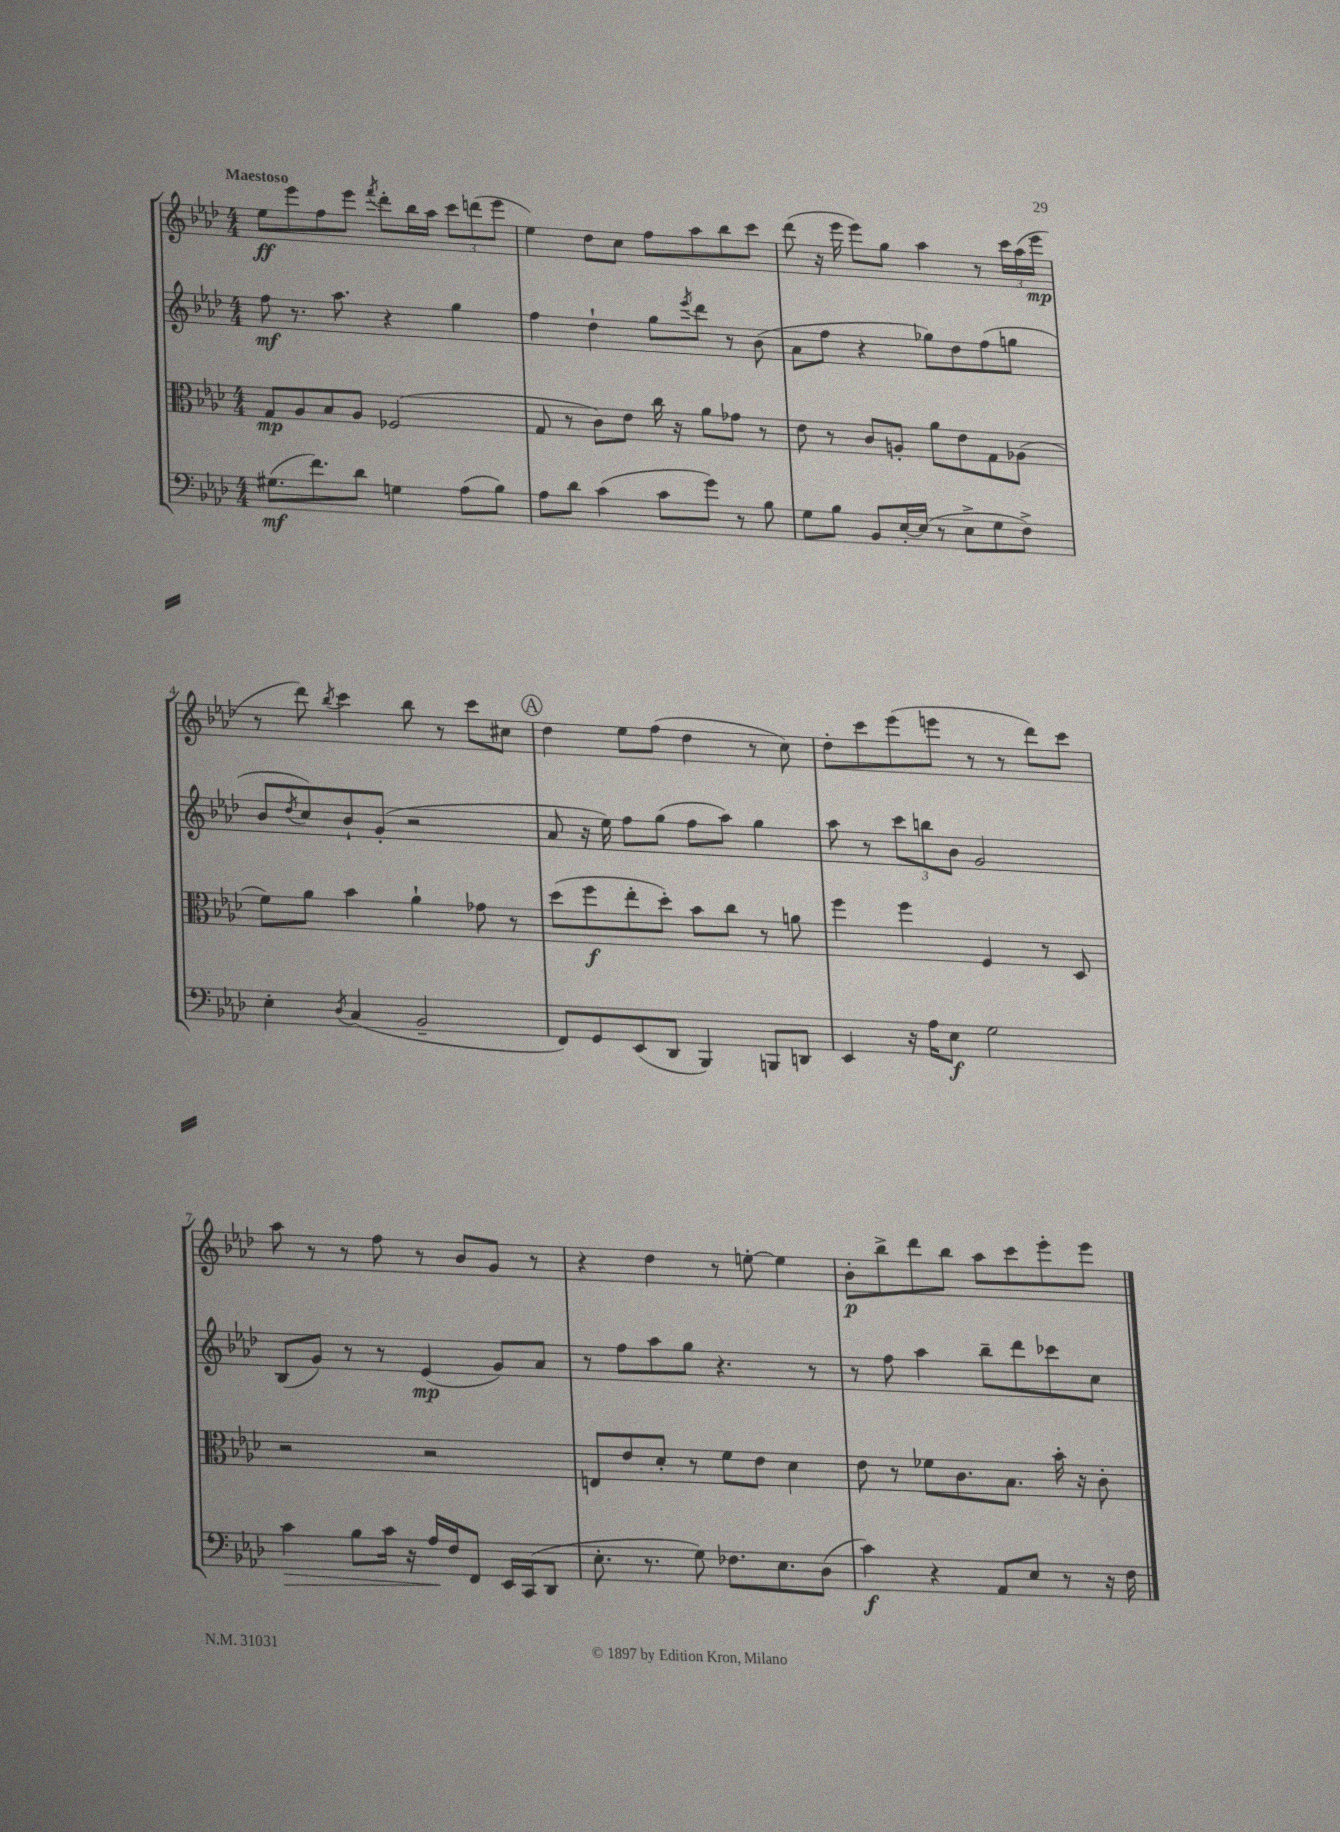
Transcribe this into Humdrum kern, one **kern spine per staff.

**kern	**kern	**kern	**kern
*staff4	*staff3	*staff2	*staff1
*clefF4	*clefC3	*clefG2	*clefG2
*k[b-e-a-d-]	*k[b-e-a-d-]	*k[b-e-a-d-]	*k[b-e-a-d-]
*M4/4	*M4/4	*M4/4	*M4/4
(8.G#\L	8G/L	8ff\	8ee-\L
.	8A-/	8.r	8eee-\
8.f\)	.	.	.
.	8B-/	.	8ff\
.	.	8.aa-\	.
8d-\J	8A-/J	.	8eee-\J
.	.	.	8qfff/
4G\	(2F-/	4r	8ddd-'\L
.	.	.	16bb-\L
.	.	.	16aa-\JJ
(8A-\L	.	4gg\	12ccc\L
.	.	.	(12ddd\
8B-\J)	.	.	.
.	.	.	12eee-\J
=	=	=	=
8A-\L	8G/	4ff\	4ee-\)
8d-\J	8r	.	.
(4c\	8c\L)	4dd-`\	8dd-\L
.	8e-\J	.	8cc\J
8c\L	16cc\	8gg\L	8ff\L
.	16r	.	.
.	.	8qeee-/	.
8g\J)	8a-\L	8ddd-\J	8aa-\
8r	8g-\J	8r	8bb-\
8B-\	8r	(8b-\	8ccc\J
=	=	=	=
8G\L	8e-\	8a-\L	(8ddd-\
8B-\J	8r	8ff\J	16r
.	.	.	16eee-\
8BB-/L	8c/L	4r	8eee-\L)
[16E-'/L	8A'/J	.	8gg\J
(16E-/]JJ	.	.	.
8r	8a-\L	8gg-\L)	4aa-\
8E-^\L	8e-\	8dd-\	.
8G\	8G\	(8ff\	8r
8F^\J)	(8A-\J	8gg\J	24ccc\LL
.	.	.	(24aa-\
.	.	.	24eee-\JJ
=	=	=	=
4E-'\	8f\L)	8b-/L	8r
.	.	8qdd-/	.
.	8a-\J	8cc/)	8ddd-\)
8qD-/	.	.	8qbb-/
(4C/	4b-\	8b-`/	4ccc\
.	.	(8g'/J	.
2BB-~/	4a-`\	2r	8bb-\
.	.	.	8r
.	8g-\	.	8ccc\L
.	8r	.	8cc#\J
=	=	=	=
8FF/L)	(8dd-\L	8a-/	4dd-\
8GG/	8ff\	16r	.
.	.	16ee-\)	.
(8EE-/	8ee-'\	8ff\L	8ee-\L
8DD-/J	8dd-'\J)	(8gg\J	(8ff\J
4BBB-/)	8b-\L	8ff\L	4dd-\
.	8cc\J	8aa-\J)	.
8BBB/L	8r	4gg\	8r
8DD/J	8a\	.	8cc\)
=	=	=	=
4EE-/	4ff\	8aa-\	8dd-'\L
.	.	8r	8ccc\
16r	4ff\	12ccc\L	(8eee-\
16A-\LK	.	.	.
.	.	12bb\	.
8E-\J	.	.	8eee\J
.	.	12b-\J	.
2G\	4F/	2g/	8r
.	.	.	8r
.	8r	.	8ddd-\L)
.	8D-/	.	8ccc\J
=	=	=	=
4c\	2r	(8B-/L	8aa-\
.	.	8g/J)	8r
8B-\L	.	8r	8r
16c\Jk	.	8r	8ff\
16r	.	.	.
16A-/LL	2r	(4e-/	8r
16F/J	.	.	.
8FF/J	.	.	8b-/L
16EE-/LL	.	8g/L)	8g/J
(16CC/J	.	.	.
8DD-/J	.	8a-/J	8r
=	=	=	=
8.E-'\	8E/L	8r	4r
.	8e-/	8ff\L	.
8.r	.	.	.
.	8d-'/J	8aa-\	4dd-\
8G\)	8r	8gg\J	.
8.F-\L	8f\L	4.r	8r
.	8e-\J	.	[8ee'\
8.E-\	.	.	.
.	4d-\	.	4ee\]
(8D-\J	.	8r	.
=	=	=	=
4c\)	8e-\	8r	8b-'\L
.	8r	8ff\	8bb-^\
4r	8f-\L	4aa-\	8ddd-\
.	8.c\	.	8bb-\J
8AA-/L	.	8bb-~\L	8aa-\L
.	8.B-\J	.	.
8E-/J	.	8ddd-\	8ccc\
8r	16b-'\	8ccc-\	8eee-'\
.	16r	.	.
16r	8c'\	8cc\J	8eee-\J
16F\	.	.	.
==	==	==	==
*-	*-	*-	*-
